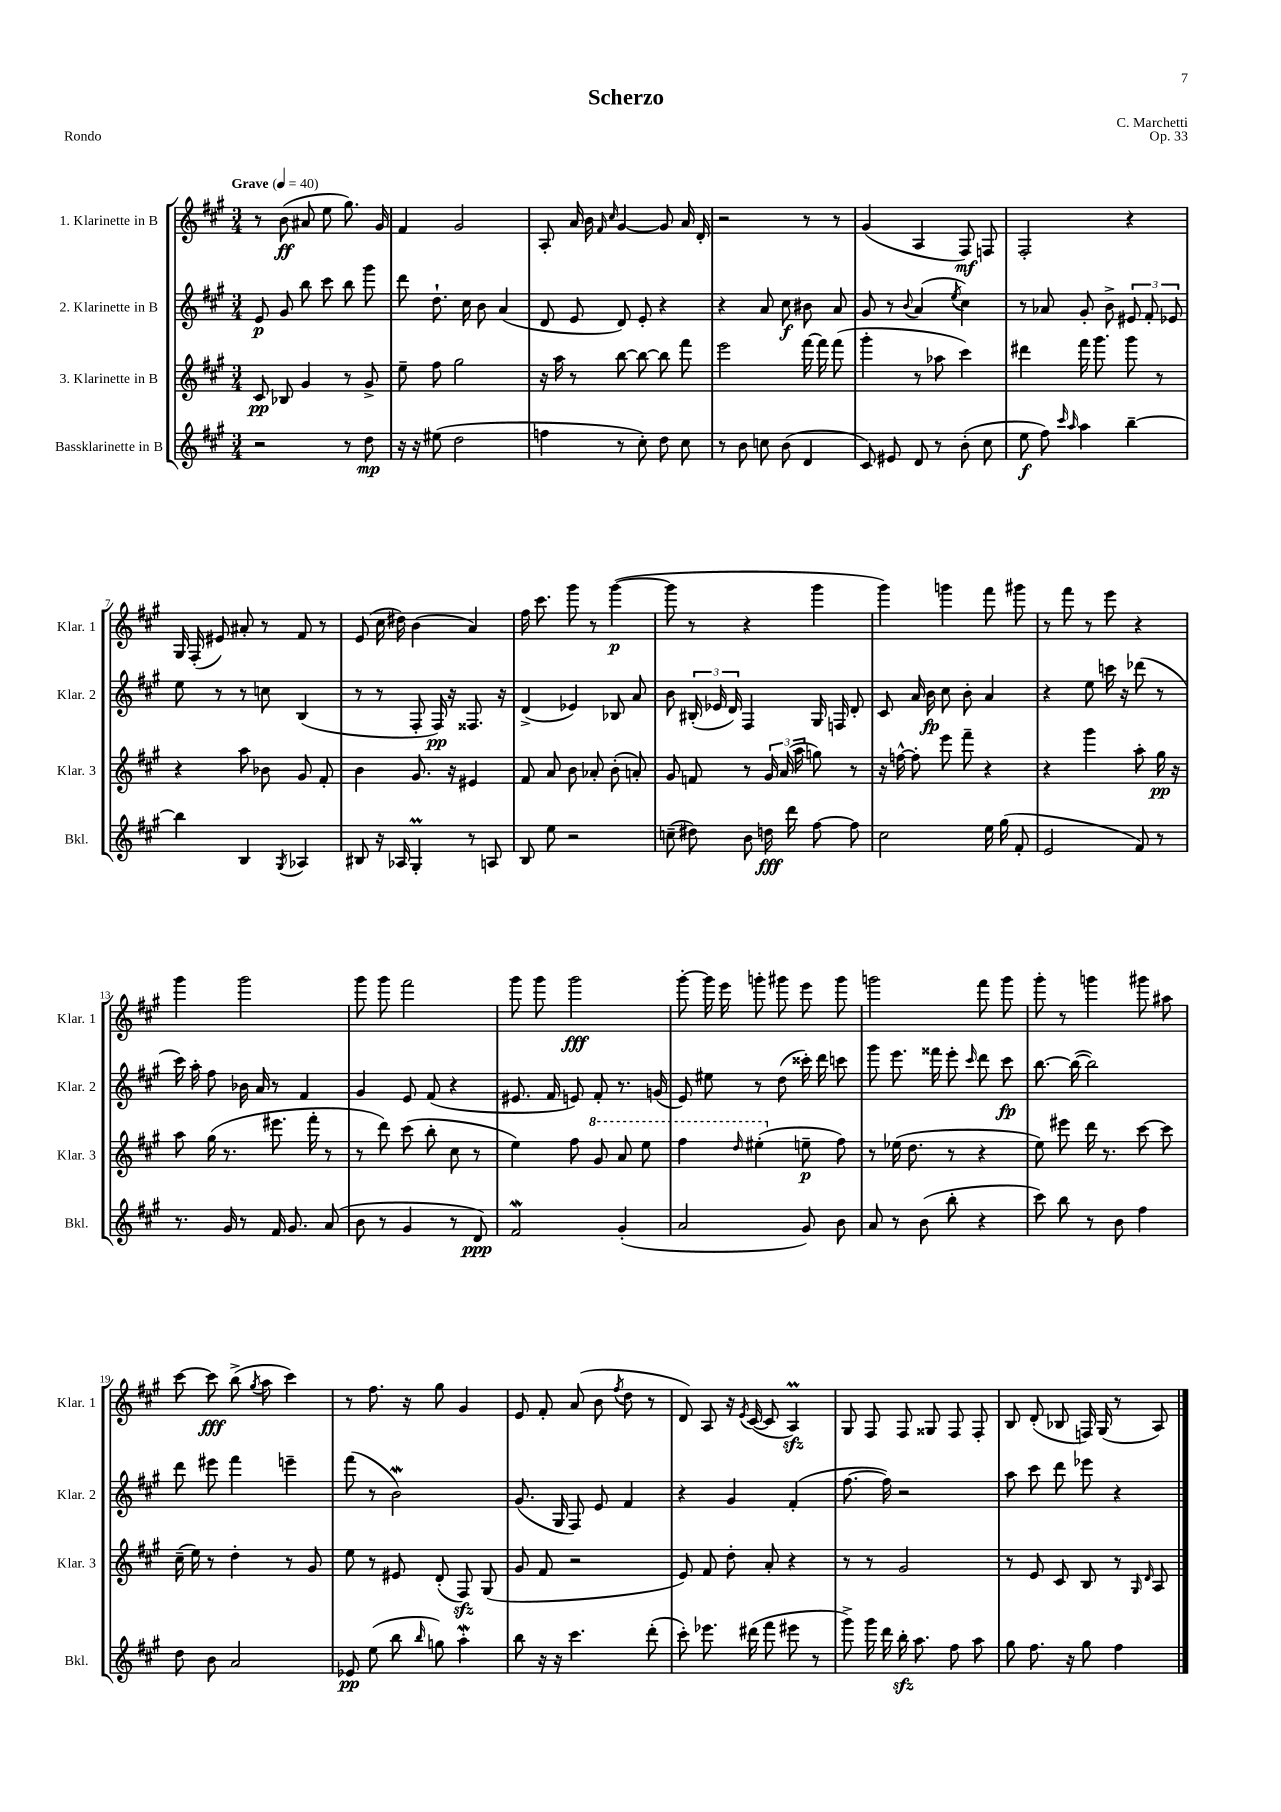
\header { title = "Scherzo" composer = "C. Marchetti" opus = "Op. 33" piece = "Rondo" }
<<
\new StaffGroup <<
\new Staff = "s0" \with { instrumentName = "1. Klarinette in B" shortInstrumentName = "Klar. 1" } {
    \clef treble \key a \major \numericTimeSignature \time 3/4 \tempo "Grave" 4 = 40
    \autoBeamOff r8 b'8\ff( ais'8 e''8 gis''8.) gis'16 |
    fis'4 gis'2 |
    a8-. a'16 b'16 \grace { fis'16 cis''16 } gis'4~ gis'8 a'16 d'16-. |
    r2 r8 r8 |
    gis'4( a4 fis8\mf) f8 |
    fis2-. r4 |
    gis16 fis16-.( eis'8) ais'8-. r8 fis'8 r8 |
    e'8( cis''16 dis''16) b'4( a'4) |
    fis''16 cis'''8. gis'''8 r8 gis'''4~\p( |
    gis'''8 r8 r4 gis'''4 |
    gis'''4) g'''4 fis'''8 gis'''8 |
    r8 fis'''8 r8 e'''8 r4 |
    gis'''4 gis'''2 |
    gis'''8 gis'''8 fis'''2 |
    gis'''8 gis'''8 gis'''2\fff |
    gis'''8~-. gis'''16 e'''16 g'''8-. gis'''8 e'''8 gis'''8 |
    g'''2 fis'''8 g'''8 |
    gis'''8-. r8 g'''4 gis'''8 ais''8 |
    cis'''8~ cis'''8\fff b''8->( \acciaccatura { gis''8 } a''8 cis'''4) |
    r8 fis''8. r16 gis''8 gis'4 |
    e'8 fis'8-. a'8( b'8 \acciaccatura { fis''8 } d''8 r8 |
    d'8) a8 r16 \acciaccatura { e'8 } cis'16~( cis'8 a4\prall\sfz) |
    gis8 fis8 fis8 gisis8 fis8 fis8-. |
    b8 d'8-.( bes8 f16) gis16( r8 a8) \bar "|." |
}
\new Staff = "s1" \with { instrumentName = "2. Klarinette in B" shortInstrumentName = "Klar. 2" } {
    \clef treble \key a \major \numericTimeSignature \time 3/4
    \autoBeamOff e'8\p gis'8 b''8 cis'''8 b''8 gis'''8 |
    d'''8 d''8.-! cis''16 b'8 a'4( |
    d'8 e'8 d'8) e'8-. r4 |
    r4 a'8 cis''8\f bis'8 a'8 |
    gis'8 r8 \appoggiatura { b'8 } a'4( \acciaccatura { e''8 } cis''4) |
    r8 aes'8 gis'8-. b'8-> \tuplet 3/2 { eis'8 fis'8-. ees'8 } |
    e''8 r8 r8 c''8 b4( |
    r8 r8 fis8-. fis16\pp) r16 fisis8. r16 |
    d'4->( ees'4) bes8 a'8 |
    b'8 \tuplet 3/2 { bis16-.( ees'16 d'16) } fis4 gis16 f16 d'8-. |
    cis'8 a'16 b'16\fp cis''8 b'8-. a'4 |
    r4 e''8 c'''16 r16 des'''8( r8 |
    cis'''16) a''16-. fis''8 bes'16 a'16 r8 fis'4 |
    gis'4 e'8 fis'8( r4 |
    eis'8. fis'16 e'8) fis'8-. r8. g'16( |
    e'8) eis''8 r8 d''8( cisis'''16-.) d'''16 c'''8 |
    gis'''8 e'''8. fisis'''16 e'''8-. \grace { cis'''16 } d'''8 cis'''8\fp |
    b''8.~ b''16~( b''2) |
    d'''8 eis'''8 fis'''4 e'''4-- |
    fis'''8( r8 b'2\mordent) |
    gis'8.( gis16 fis8) e'8 fis'4 |
    r4 gis'4 fis'4-.( |
    fis''8.~ fis''16) r2 |
    a''8 cis'''8 d'''8 ees'''8 r4 \bar "|." |
}
\new Staff = "s2" \with { instrumentName = "3. Klarinette in B" shortInstrumentName = "Klar. 3" } {
    \clef treble \key a \major \numericTimeSignature \time 3/4
    \autoBeamOff cis'8\pp bes8 gis'4 r8 gis'8-> |
    e''8-- fis''8 gis''2 |
    r16 a''16 r8 b''8~ b''8~ b''8 fis'''8 |
    e'''2 fis'''16~ fis'''16 fis'''8( |
    gis'''4-. r8 aes''8 cis'''4) |
    dis'''4 fis'''16 gis'''8. gis'''8 r8 |
    r4 a''8 bes'8 gis'8 fis'8-. |
    b'4 gis'8. r16 eis'4 |
    fis'8 a'8 b'8 aes'8-. b'8-.( a'8-.) |
    gis'8 f'8 r8 \tuplet 3/2 { gis'16 a'16( a''16 } g''8) r8 |
    r16 f''16~-^ f''8-. e'''8 fis'''8-- r4 |
    r4 gis'''4 a''8-. gis''16\pp r16 |
    a''8 gis''16( r8. eis'''8. fis'''16-. r8 |
    r8 d'''8) cis'''8( b''8-. cis''8 r8 |
    e''4) fis''8 \ottava #1 gis''8 a''8 e'''8 |
    fis'''4 \grace { d'''16 } eis'''4-.( \ottava #0 e''!8--\p fis''8) |
    r8 ees''16( d''8. r8 r4 |
    e''8) eis'''8 d'''16 r8. cis'''8~ cis'''8 |
    cis''16--( e''16) r8 d''4-. r8 gis'8 |
    e''8 r8 eis'8 d'8-.( fis8\sfz) gis8( |
    gis'8 fis'8 r2 |
    e'8) fis'8 d''8-. a'8-. r4 |
    r8 r8 gis'2 |
    r8 e'8 cis'8 b8 r8 \grace { gis16 d'16 } a8 \bar "|." |
}
\new Staff = "s3" \with { instrumentName = "Bassklarinette in B" shortInstrumentName = "Bkl." } {
    \clef treble \key a \major \numericTimeSignature \time 3/4
    \autoBeamOff r2 r8 d''8\mp |
    r16 r16 eis''8( d''2 |
    f''4 r8 cis''8-.) d''8 cis''8 |
    r8 b'8 c''8 b'8( d'4 |
    cis'8) eis'8 d'8 r8 b'8-.( cis''8 |
    e''8\f fis''8) \grace { cis'''16 a''16 } a''4 b''4~-- |
    b''4 b4 \acciaccatura { gis8 } aes4 |
    bis8 r16 aes16 gis4-.\prall r8 a8 |
    b8 e''8 r2 |
    c''8--( dis''8) b'8 d''16\fff d'''16 fis''8~ fis''8 |
    cis''2 e''16 gis''16( fis'8-. |
    e'2 fis'8) r8 |
    r8. gis'16 r8 fis'16 gis'8. a'8( |
    b'8 r8 gis'4 r8 d'8\ppp) |
    fis'2\mordent gis'4-.( |
    a'2 gis'8) b'8 |
    a'8 r8 b'8( b''8-. r4 |
    cis'''8) b''8 r8 b'8 fis''4 |
    d''8 b'8 a'2 |
    ees'8\pp e''8( b''8 \grace { b''16 } g''8) a''4-.\mordent |
    b''8 r16 r16 cis'''4. d'''8-.( |
    cis'''8-.) ees'''8. dis'''16( fis'''8 eis'''8 r8 |
    gis'''8->) gis'''16 d'''16 b''16-.\sfz a''8. fis''8 a''8 |
    gis''8 fis''8. r16 gis''8 fis''4 \bar "|." |
}
>>
>>
